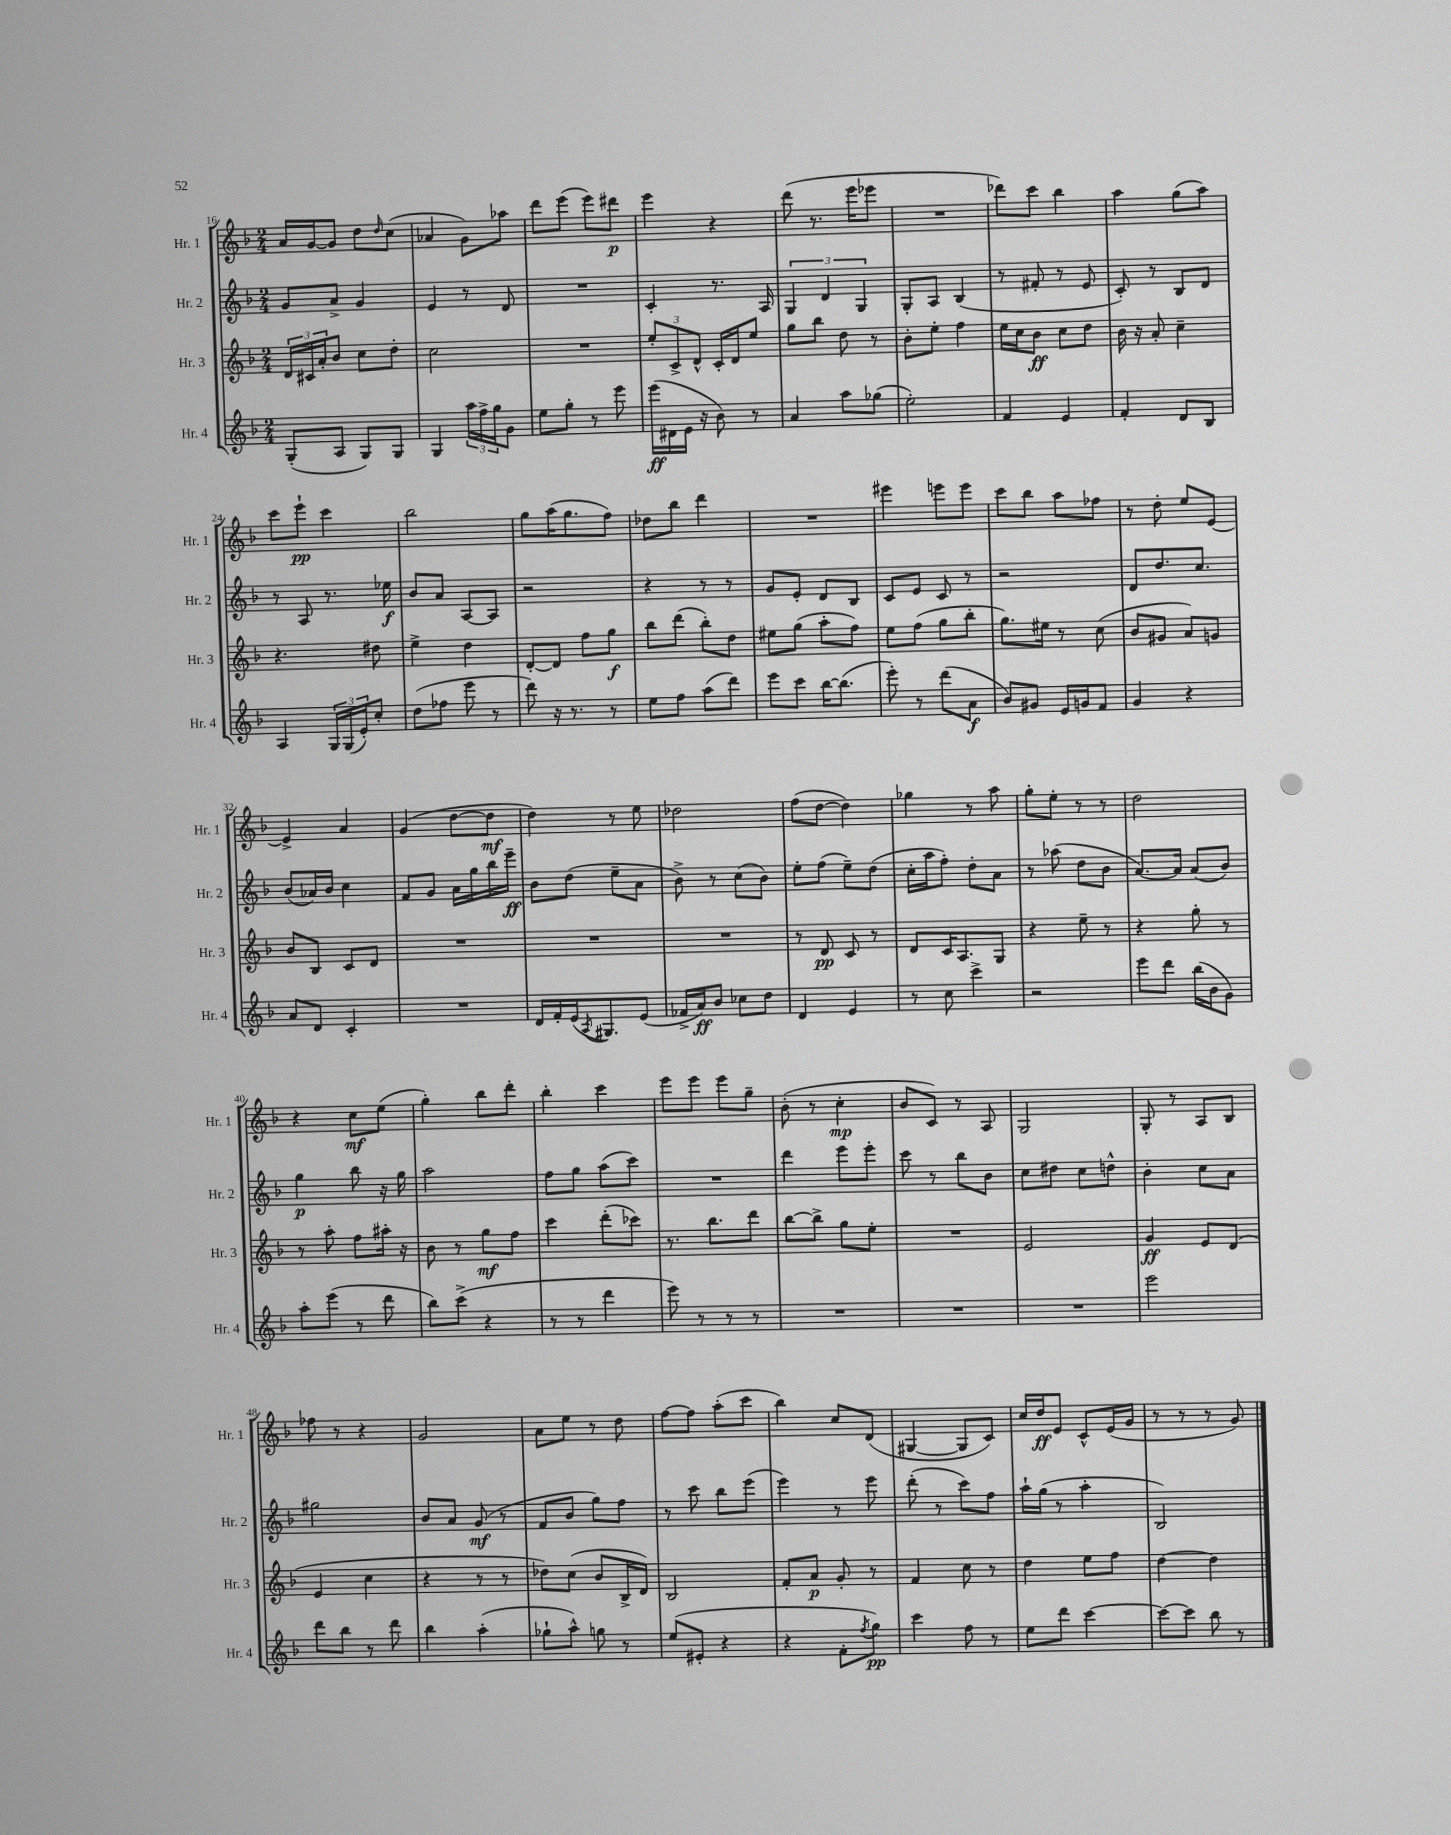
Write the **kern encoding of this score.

**kern	**kern	**kern	**kern
*staff4	*staff3	*staff2	*staff1
*clefG2	*clefG2	*clefG2	*clefG2
*k[b-]	*k[b-]	*k[b-]	*k[b-]
*M2/4	*M2/4	*M2/4	*M2/4
(8G'	24d	8g	16a
.	24c#	.	.
.	.	.	[16g
.	24a'	.	.
8A	8b-	8a^	8g]
8G)	8cc	4g	8dd
.	.	.	16qqdd
8G	8dd'	.	(8cc
=	=	=	=
4G	2cc	4e	4a-
24aa	.	8r	8g)
24ff^	.	.	.
24gg	.	.	.
8g	.	8d	8aa-
=	=	=	=
8ee	2r	2r	8ddd
8gg'	.	.	(8eee
8r	.	.	8eee)
8eee	.	.	8ddd#
=	=	=	=
(16eee	12ee'	4c'	4eee
16d#	.	.	.
.	12c^	.	.
16e	.	.	.
.	12d^^	.	.
16r	.	.	.
8b-)	16c'	8.r	4r
.	16d	.	.
8r	8ee	.	.
.	.	16A	.
=	=	=	=
4a	8gg	6G	(8ddd
.	8bb-	.	8.r
.	.	6d	.
8aa	8dd	.	.
.	.	.	16eee
.	.	6G	.
(8gg-	8r	.	8eee-
=	=	=	=
2ee')	8b-'	8G'	2r
.	8ee'	8A	.
.	4ff	(4B-	.
=	=	=	=
4f	16ee	8r	8ddd-)
.	16cc	.	.
.	8b-	8f#'	8ccc
4e	8cc	8r	4bb-
.	8dd	8e	.
=	=	=	=
4f'	16b-	8c')	4aa
.	16r	.	.
.	8a'	8r	.
8d	4cc~	8B-	(8gg
8B-	.	8d	8aa)
=	=	=	=
4A	4.r	8r	8ccc
.	.	8A	8eee`
24G	.	8.r	4ccc
(24G	.	.	.
24e')	.	.	.
8cc'	8dd#	.	.
.	.	16ee-	.
=	=	=	=
(8dd	4ee^	8b-	2bb-
8ff-	.	8a	.
8eee	4dd	[8A	.
8r	.	8A]	.
=	=	=	=
8ddd)	[8d'	2r	8gg
16r	8d]	.	(16aa
8.r	.	.	8.gg
.	8ff	.	.
8r	8gg	.	8ff)
=	=	=	=
8ee	8bb-	4r	8dd-
8ff	(8ddd	.	8bb-
(8aa	8bb-')	8r	4ddd
8ddd)	8dd	8r	.
=	=	=	=
8eee	8ee#	8g	2r
8ccc	(8gg	8e'	.
[16bb-	8aa'	8d	.
(8.bb-]	.	.	.
.	8ff)	8B-	.
=	=	=	=
8eee')	8ee	8c	4eee#
8r	(8ff	8e	.
(8ddd	8gg	8c	8eee
8a	8bb-'	8r	8eee
=	=	=	=
8b-)	8.gg)	2r	8ccc
8g#	.	.	8bb-
.	16ee#	.	.
16e	8r	.	8aa
16g	.	.	.
8f	(8cc	.	8ff-
=	=	=	=
4g	8b-	8d	8r
.	8g#	8.dd	8dd'
4r	8a)	.	8ee
.	.	8.cc	.
.	8g	.	[8e
=	=	=	=
8a	8b-	(8b-	4e^]
8d	8B-	16a-)	.
.	.	16b-	.
4c'	8c	4cc	4a
.	8d	.	.
=	=	=	=
2r	2r	8f	(4g
.	.	8g	.
.	.	16a	[8dd
.	.	16gg	.
.	.	16bb-	8dd]
.	.	16eee~	.
=	=	=	=
16d	2r	8b-	4dd)
16f'	.	.	.
(16e	.	(8dd	.
8qA	.	.	.
8.G#)	.	.	.
.	.	8ee~	8r
(8e	.	8a	8ee
=	=	=	=
16f-^	2r	8b-^)	2dd-
16a)	.	.	.
8b-	.	8r	.
8cc-	.	(8cc	.
8dd	.	8b-)	.
=	=	=	=
4d	8r	8ee'	(8ff
.	8d	(8ff	[8dd
4e	8c	8ee~)	4dd])
.	8r	(8dd	.
=	=	=	=
8r	8d	16cc'	4gg-
.	.	16aa	.
8cc	16c	8ff')	.
.	8.A	.	.
4ccc^	.	8dd'	8r
.	8G	8a	8aa
=	=	=	=
2r	4r	8r	8gg'
.	.	(8aa-	8ee'
.	8ee~	8dd	8r
.	8r	8b-	8r
=	=	=	=
8eee	4r	[8.a)	2dd
8ddd	.	.	.
.	.	16a]	.
(16bb-	8gg'	(8a	.
16b-	.	.	.
8g)	8r	8b-)	.
=	=	=	=
8aa'	8r	4gg	4r
(8eee	8aa'	.	.
8r	8ff	8bb-	8cc
8ddd	16aa#'	16r	(8ee
.	16r	16gg	.
=	=	=	=
8bb-)	8b-	2aa	4gg')
(8ccc^	8r	.	.
4r	8gg	.	8bb-
.	8ff	.	8ddd'
=	=	=	=
8r	4ccc	8ff	4bb-'
8r	.	8gg	.
4ddd	(8ddd'	(8aa	4ccc
.	8ccc-)	8ccc)	.
=	=	=	=
8eee)	8.r	2r	8eee
8r	.	.	8eee
.	8.bb-	.	.
8r	.	.	8eee
8r	8ddd	.	8gg~
=	=	=	=
2r	[8bb-	4ddd	(8b-'
.	8bb-^]	.	8r
.	8gg	8eee	4cc'
.	8ee'	8eee'	.
=	=	=	=
2r	2r	8ccc	8b-
.	.	8r	8c)
.	.	8bb-	8r
.	.	8b-	8A
=	=	=	=
2r	2e	8cc	2G
.	.	8dd#	.
.	.	8cc	.
.	.	8dd^^	.
=	=	=	=
2eee	4g	4b-'	8G'
.	.	.	8r
.	8e	8cc	8A
.	(8d	8a	8B-
=	=	=	=
8ddd	4e	2gg#	8ff-
8bb-	.	.	8r
8r	4cc	.	4r
8ddd	.	.	.
=	=	=	=
4bb-	4r	8b-	2g
.	.	8a	.
(4aa'	8r	(8g	.
.	8r	8r	.
=	=	=	=
8gg-`	8dd-)	8f	8a
8aa^^)	(8cc	8b-	8ee
8gg	8b-	8gg)	8r
8r	16B-^	8ff	8dd
.	16d)	.	.
=	=	=	=
(8ee	2B-	8r	[8ff
8e#'	.	8ccc	8ff]
4r	.	8bb-	(8aa'
.	.	(8eee	8ccc
=	=	=	=
4r	8f'	4eee)	4bb-)
.	8a	.	.
8f'	8g'	8r	8cc
8qff	.	.	.
8gg)	8r	8eee	(8d
=	=	=	=
4ccc	4f	(8ddd'	[4G#
.	.	8r	.
8ff	8cc	8ccc)	8G#]
8r	8r	8ff	8c)
=	=	=	=
8ee	4dd	16aa`	16cc
.	.	(16gg	16dd
8ddd	.	8r	8e
[4ccc	8ee	4aa'	8c^^
.	8ff	.	(16e
.	.	.	16g
=	=	=	=
8ccc_	[4dd	2B-)	8r
8ccc]	.	.	8r
8bb-	4dd]	.	8r
8r	.	.	8g)
==	==	==	==
*-	*-	*-	*-
